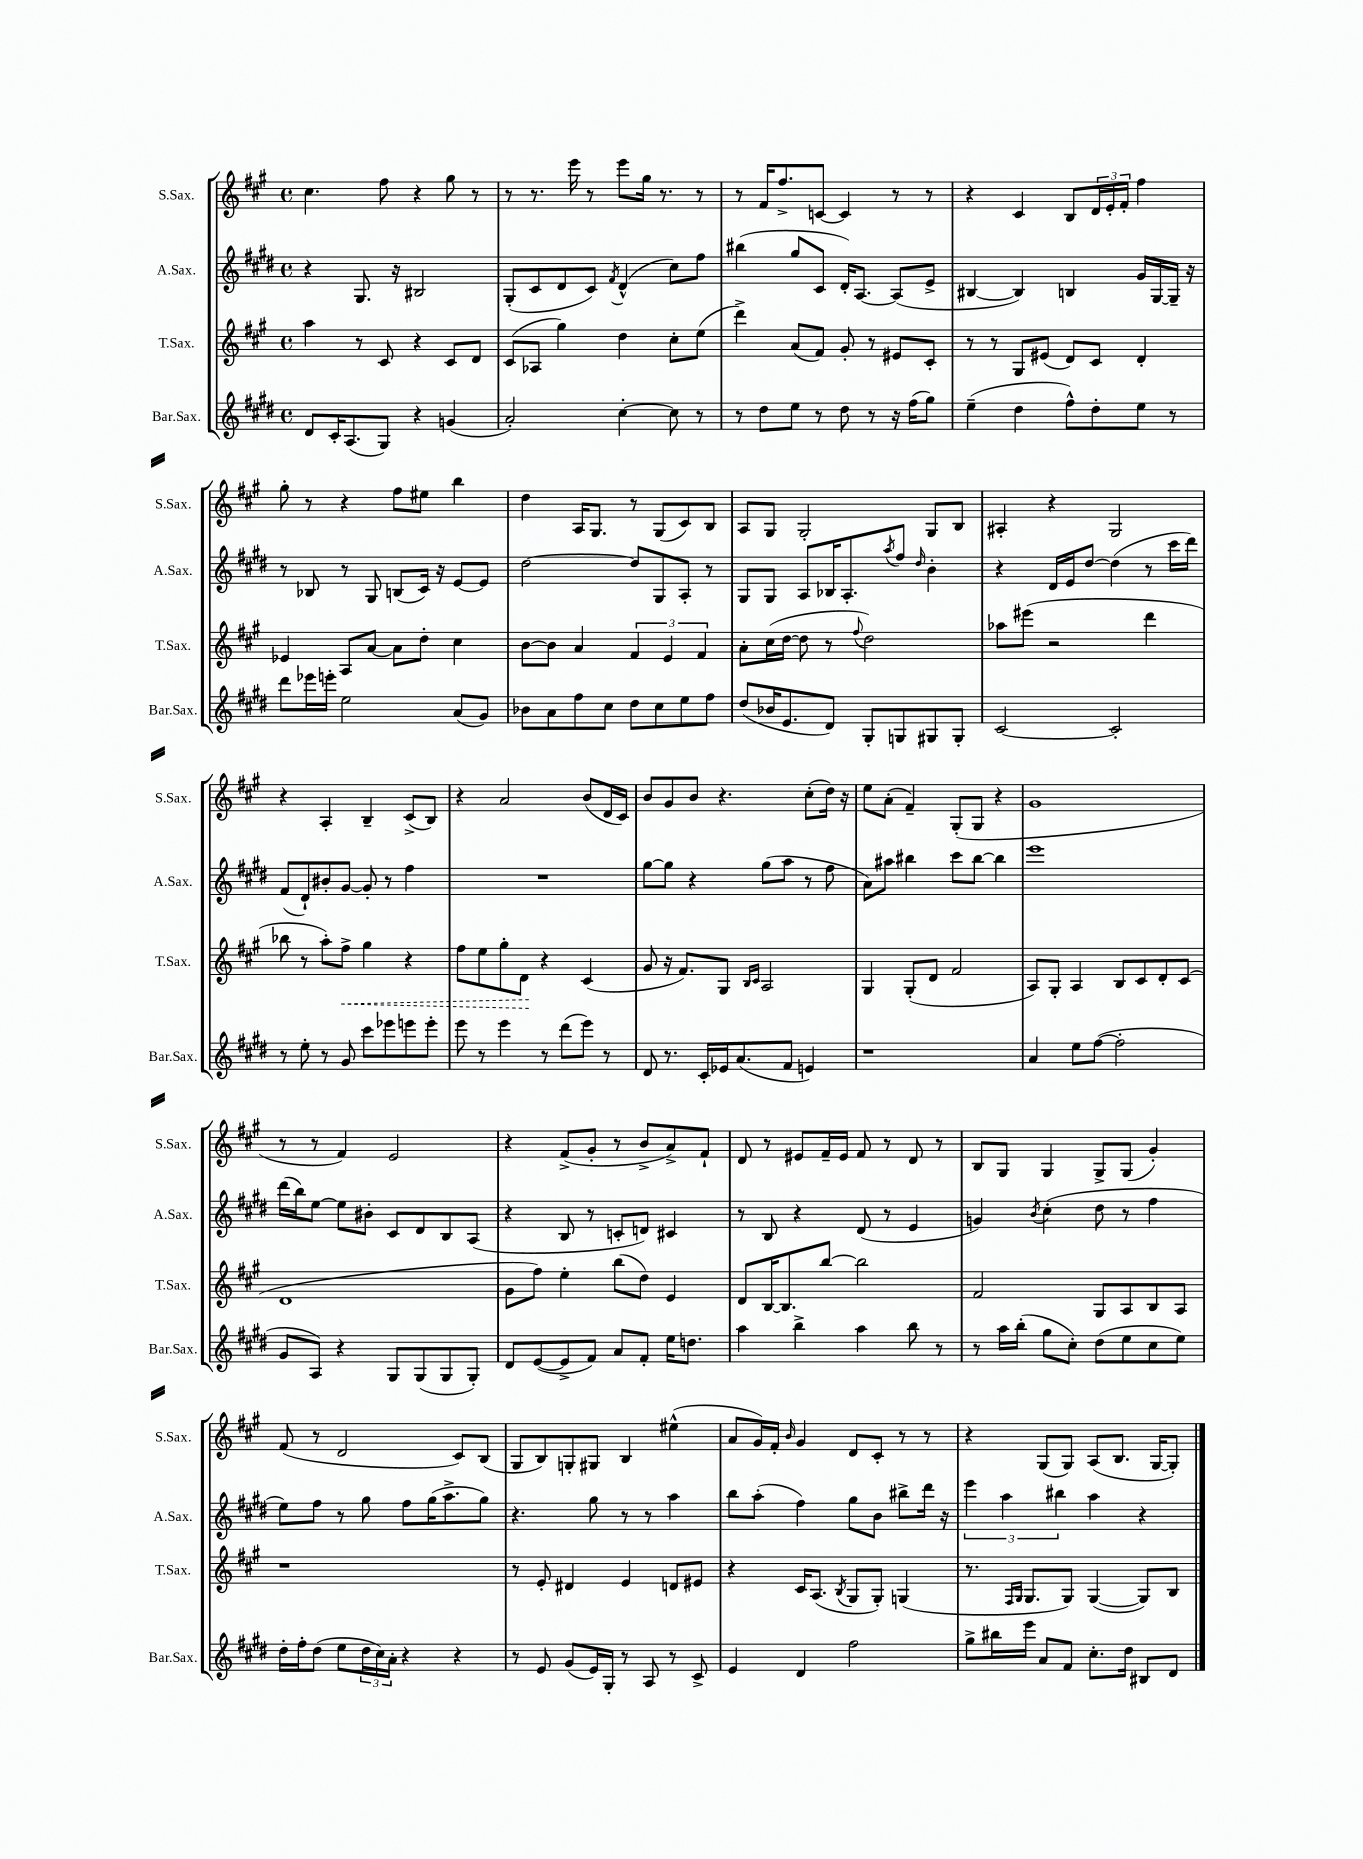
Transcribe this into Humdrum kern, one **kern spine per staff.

**kern	**kern	**dynam	**kern	**kern
*part4	*part3	*part3	*part2	*part1
*staff4	*staff3	*staff3	*staff2	*staff1
*I"Bar.Sax.	*I"T.Sax.	*	*I"A.Sax.	*I"S.Sax.
*I'Bar.Sax.	*I'T.Sax.	*	*I'A.Sax.	*I'S.Sax.
*clefG2	*clefG2	*	*clefG2	*clefG2
*k[f#c#g#d#]	*k[f#c#g#]	*	*k[f#c#g#d#]	*k[f#c#g#]
*M4/4	*M4/4	*	*M4/4	*M4/4
*met(c)	*met(c)	*	*met(c)	*met(c)
=102	=102	=102	=102	=102
8d#/L	4aa\	.	4r	4.cc#\
16c#'/K	.	.	.	.
(8.A/	.	.	.	.
.	8r	.	8.G#/	.
8G#/J)	8c#/	.	.	8ff#\
.	.	.	16r	.
4r	4r	.	2B#X/	4r
(4gn/	8c#/L	.	.	8gg#\
.	8d/J	.	.	8r
=103	=103	=103	=103	=103
2a'/)	(8c#/L	.	(8G#'/L	8r
.	8A-X/J	.	8c#/	8.r
.	4gg#\)	.	8d#/	.
.	.	.	.	16eee\
.	.	.	8c#/J)	8r
.	.	.	8qf#/	.
[4cc#'\	4dd\	.	(4d#^^/	8eee\L
.	.	.	.	16gg#\Jk
.	.	.	.	8.r
8cc#\]	8cc#'\L	.	8cc#\L)	.
8r	(8ee\J	.	8ff#\J	8r
=104	=104	=104	=104	=104
8r	4ddd^\)	.	(4bb#X\	8r
8dd#\L	.	.	.	16f#/KL
.	.	.	.	8.ff#^/
8ee\J	(8a/L	.	8gg#/L	.
8r	8f#/J)	.	8c#/J	[8cn/J
8dd#\	8g#'/	.	16d#'/KL)	4c/]
.	.	.	[8.A/J	.
8r	8r	.	.	.
16r	8e#X/L	.	(8A/L]	8r
(16ff#\KL	.	.	.	.
8gg#\J)	8c#'/J	.	8e^/J	8r
=105	=105	=105	=105	=105
(4ee~\	8r	.	[4B#X/	4r
.	8r	.	.	.
4dd#\	8G#/L	.	4B#/])	4c#/
.	(8e#X/J	.	.	.
8ff#^^\L)	8d/L)	.	4Bn/	8B/L
8dd#'\	8c#/J	.	.	24d/L
.	.	.	.	24e'/
.	.	.	.	24f#'/JJ
8ee\J	4d'/	.	16g#/LL	4ff#\
.	.	.	[16G#/	.
8r	.	.	16G#~/JJ]	.
.	.	.	16r	.
!!LO:LB:g=z
=106	=106	=106	=106	=106
8ddd#\L	4e-X/	.	8r	8gg#'\
16eee-X\L	.	.	8B-X/	8r
16eeen'\JJ	.	.	.	.
2ee\	8A/L	.	8r	4r
.	[8a/J	.	8G#/	.
.	8a\L]	.	(8Bn/L	8ff#\L
.	8dd'\J	.	16c#/Jk)	8ee#X\J
.	.	.	16r	.
(8a/L	4cc#\	.	[8e/L	4bb\
8g#/J)	.	.	8e/J]	.
=107	=107	=107	=107	=107
8b-X\L	[8b\L	.	[2dd#\	4dd\
8a\	8b\J]	.	.	.
8ff#\	4a/	.	.	16A/KL
.	.	.	.	8.G#/J
8cc#\J	.	.	.	.
8dd#\L	6f#/	.	8dd#/L]	8r
8cc#\	.	.	8G#/	(8G#/L
.	6e/	.	.	.
8ee\	.	.	8A'/J	8c#/)
.	6f#/	.	.	.
8ff#\J	.	.	8r	8B/J
=108	=108	=108	=108	=108
(8dd#/L	8a'\L	.	8G#/L	8A/L
16b-X/K	(16cc#\L	.	8G#/J	8G#/J
8.e/	[16dd\JJ	.	.	.
.	8dd\]	.	8A/L	2G#'/
8d#/J)	8r	.	16B-X/K	.
.	.	.	8.A'/	.
.	8qqff#/	.	.	.
8G#'/L	2dd\)	.	.	.
.	.	.	8qaa/	.
8Gn/	.	.	8ff#/J	.
.	.	.	16qqdd#/	.
8G#X/	.	.	4b'\	8G#/L
8G#'/J	.	.	.	8B/J
=109	=109	=109	=109	=109
[2c#/	8aa-X\L	.	4r	4A#X'/
.	(8eee#X\J	.	.	.
.	2r	.	16d#/LL	4r
.	.	.	16e/J	.
.	.	.	[8dd#/J	.
2c#'/]	.	.	(4dd#\]	2G#/
.	4ddd\	.	8r	.
.	.	.	16ccc#\LL	.
.	.	.	16ddd#\JJ)	.
!!LO:LB:g=z
=110	=110	=110	=110	=110
8r	8bb-X\	.	(8f#/L	4r
8ee'\	8r	.	8d#`/)	.
8r	8aa'\L)	.	8b#X'/	4A'/
!	!	!LO:HP:b	!	!
8g#/	8ff#^\J	<	[8g#/J	.
8ccc#\L	4gg#\	.	8g#'/]	4B~/
8eee-X\	.	.	8r	.
8eeen\	4r	.	4ff#\	(8c#^/L
8eee'\J	.	.	.	8B/J)
=111	=111	=111	=111	=111
8eee\	8ff#\L	.	1r	4r
8r	8ee\	.	.	.
4eee\	8gg#'\	.	.	2a/
.	8d\J	.	.	.
8r	4r	[	.	.
(8ddd#\L	.	.	.	.
8eee\J)	(4c#/	.	.	(8b/L
8r	.	.	.	16d/L
.	.	.	.	16c#/JJ)
=112	=112	=112	=112	=112
8d#/	8g#/	.	[8gg#\L	8b/L
8.r	16r	.	8gg#\J]	8g#/
.	8.f#/L)	.	.	.
.	.	.	4r	8b/J
16c#'/LL	.	.	.	.
16e-X/J	8G#/J	.	.	4.r
(8.a/	.	.	.	.
.	16qqB/LL	.	.	.
.	16qqc#/JJ	.	.	.
.	2A/	.	(8gg#\L	.
8f#/J	.	.	8aa\J	.
4en/)	.	.	8r	(8cc#'\L
.	.	.	8ff#\	16dd\Jk)
.	.	.	.	16r
=113	=113	=113	=113	=113
1r	4G#/	.	8a\L)	8ee\L
.	.	.	8aa#X\J	(8a'\J
.	(8G#'/L	.	4bb#X\	4f#~/)
.	8d/J	.	.	.
.	2f#/	.	8ccc#\L	(8G#'/L
.	.	.	[8bb#\J	8G#/J
.	.	.	4bb#\]	4r
=114	=114	=114	=114	=114
4a/	8A/L)	.	1eee	1g#
.	8G#'/J	.	.	.
8ee\L	4A/	.	.	.
([8ff#\J	.	.	.	.
2ff#'\]	8B/L	.	.	.
.	8c#/	.	.	.
.	8d'/	.	.	.
.	(8c#/J	.	.	.
!!LO:LB:g=z
=115	=115	=115	=115	=115
8g#/L	1d	.	(16ddd#\LL	8r
.	.	.	16bb\J)	.
8A/J)	.	.	[8ee\J	8r
4r	.	.	8ee\L]	4f#/)
.	.	.	8b#X'\J	.
8G#/L	.	.	8c#/L	2e/
(8G#/	.	.	8d#/	.
8G#/	.	.	8B/	.
8G#'/J)	.	.	(8A/J	.
=116	=116	=116	=116	=116
8d#/L	8g#\L	.	4r	4r
([8e/	8ff#\J)	.	.	.
8e^/]	4ee'\	.	8B/	(8f#^/L
8f#/J)	.	.	8r	8g#'/J
8a/L	(8bb\L	.	8cn'/L	8r
8f#'/J	8dd\J)	.	8dn/J)	8b^/L
16ee\KL	4e/	.	4c#X/	8a^/)
8.ddn\J	.	.	.	.
.	.	.	.	8f#`/J
=117	=117	=117	=117	=117
4aa\	8d/L	.	8r	8d/
.	[16B/K	.	8B/	8r
.	8.B/]	.	.	.
4bb^\	.	.	4r	8e#X/L
.	[8bb/J	.	.	16f#~/L
.	.	.	.	16e#/JJ
4aa\	2bb\]	.	(8d#/	8f#/
.	.	.	8r	8r
8bb\	.	.	4e/	8d/
8r	.	.	.	8r
=118	=118	=118	=118	=118
8r	2f#/	.	4gn/)	8B/L
16aa\LL	.	.	.	8G#/J
(16bb'\JJ	.	.	.	.
.	.	.	8qb/	.
8gg#\L	.	.	(4cc#'\	4G#/
8cc#'\J)	.	.	.	.
(8dd#\L	8G#/L	.	8dd#\	8G#^/L
8ee\	8A/	.	8r	(8G#/J
8cc#\	8B/	.	4ff#\	4g#'/)
8ee\J)	8A/J	.	.	.
!!LO:LB:g=z
=119	=119	=119	=119	=119
16dd#'\LL	1r	.	8ee\L)	(8f#/
16ff#'\J	.	.	.	.
(8dd#\J	.	.	8ff#\J	8r
8ee\L	.	.	8r	2d/
24dd#\L	.	.	8gg#\	.
24cc#\)	.	.	.	.
24a'\JJ	.	.	.	.
4r	.	.	8ff#\L	.
.	.	.	(16gg#\K	.
.	.	.	8.aa^\	.
4r	.	.	.	8c#/L)
.	.	.	8gg#\J)	(8B/J
=120	=120	=120	=120	=120
8r	8r	.	4.r	8G#/L
8e/	8e'/	.	.	8B/)
(8g#/L	4d#X/	.	.	8Gn'/
16e/L)	.	.	8gg#\	8G#X/J
16G#'/JJ	.	.	.	.
8r	4e/	.	8r	4B/
8A/	.	.	8r	.
8r	8dn/L	.	4aa\	(4ee#X^^\
8c#^/	8e#X/J	.	.	.
=121	=121	=121	=121	=121
4e/	4r	.	8bb\L	8a/L
.	.	.	(8aa'\J	16g#/L)
.	.	.	.	16f#'/JJ
.	.	.	.	16qqb/
4d#/	16c#/KL	.	4ff#\)	4g#/
.	(8.A/J	.	.	.
.	8qB/	.	.	.
2ff#\	8G#/L	.	8gg#\L	8d/L
.	8G#'/J)	.	8b\J	8c#'/J
.	(4Gn/	.	8bb#X^\L	8r
.	.	.	16ddd#\Jk	8r
.	.	.	16r	.
=122	=122	=122	=122	=122
8gg#^\L	8.r	.	6eee\	4r
16bb#X\L	.	.	.	.
.	.	.	6aa\	.
.	16qqF#/LL	.	.	.
.	16qqG#/JJ	.	.	.
16eee\JJ	8.G#/L	.	.	.
8a/L	.	.	.	(8G#/L
.	.	.	6bb#X\	.
8f#/J	8G#/J)	.	.	8G#/J)
8.cc#'\L	([4G#/	.	4aa\	(8A/L
.	.	.	.	8.B/J
16dd#\Jk	.	.	.	.
8B#X/L	8G#/L])	.	4r	.
.	.	.	.	[16G#/KL
8d#/J	8B/J	.	.	8G#'/J])
==	==	==	==	==
*-	*-	*-	*-	*-
